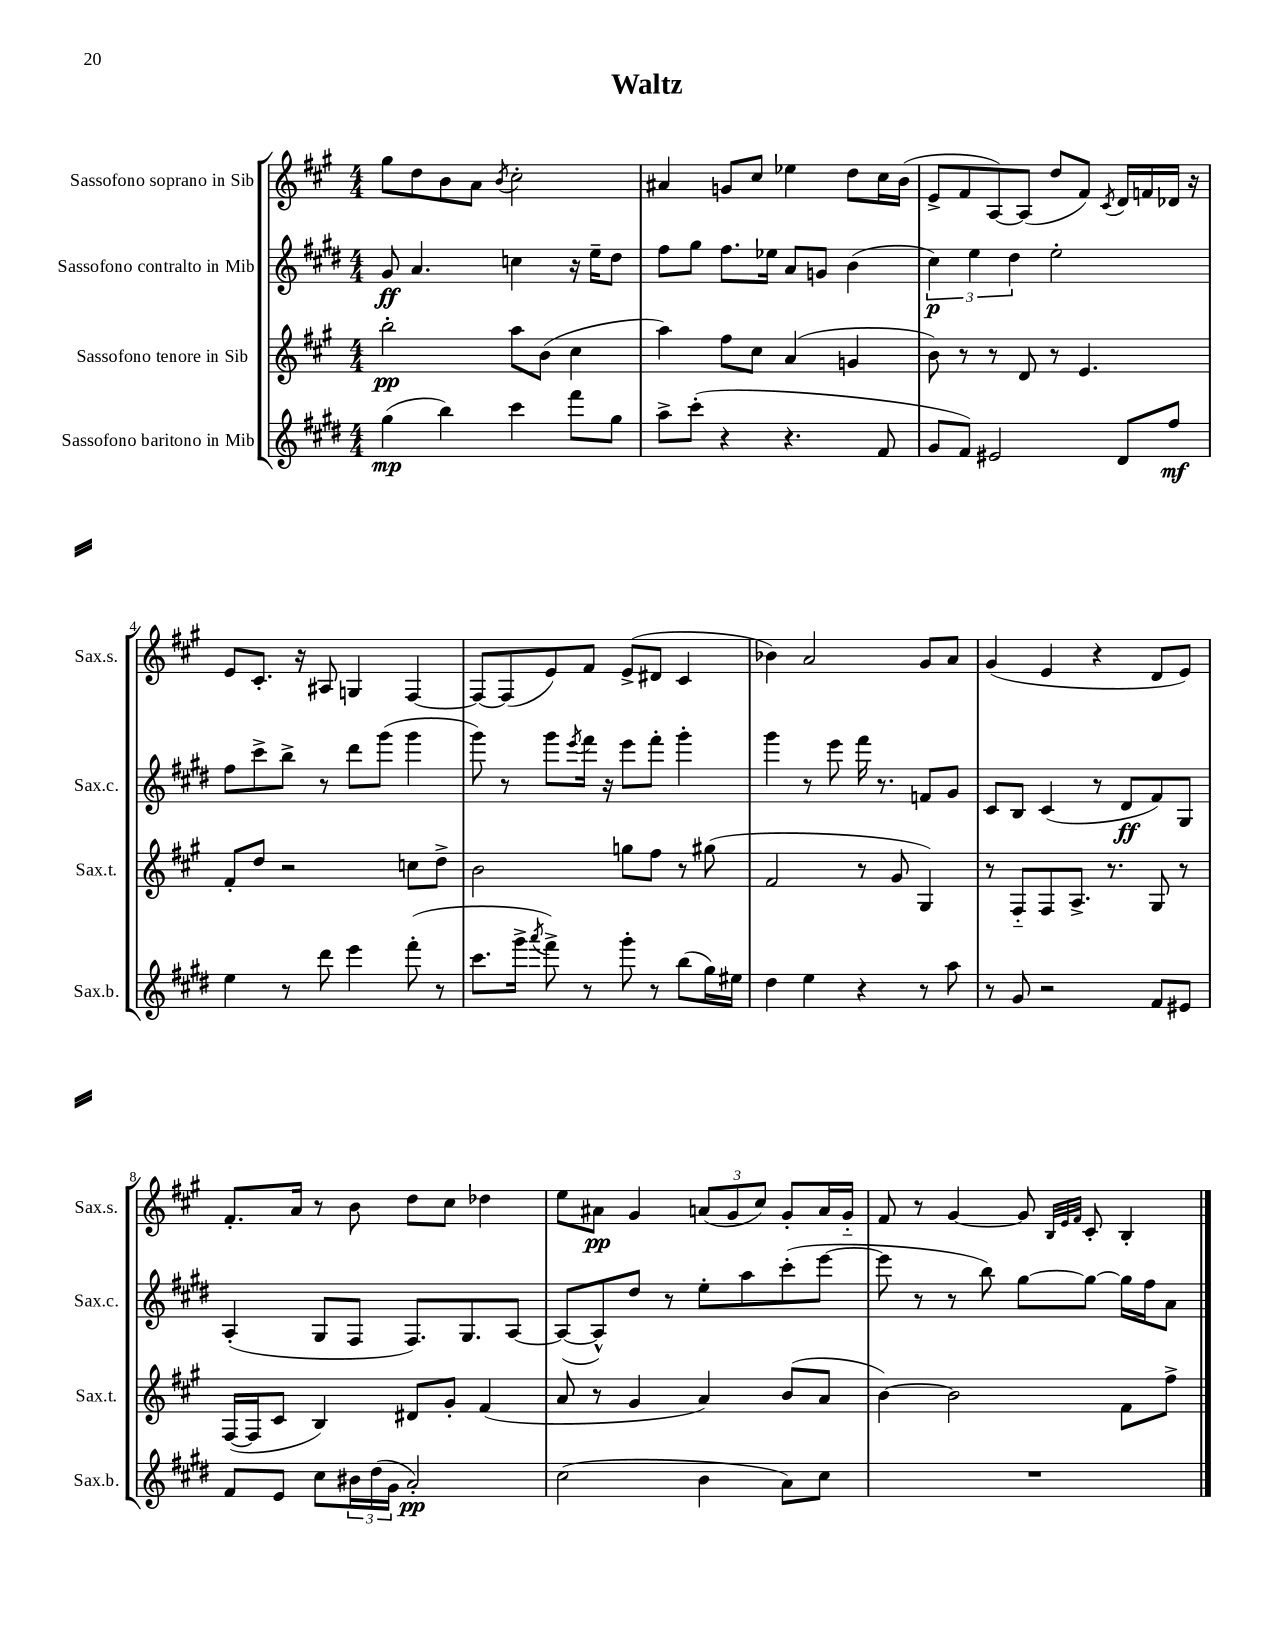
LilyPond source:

\header { title = "Waltz" }
<<
\new StaffGroup <<
\new Staff = "s0" \with { instrumentName = "Sassofono soprano in Sib" shortInstrumentName = "Sax.s." } {
    \clef treble \key a \major \numericTimeSignature \time 4/4
    gis''8 d''8 b'8 a'8 \acciaccatura { b'8 } cis''2-. |
    ais'4 g'8 cis''8 ees''4 d''8 cis''16 b'16( |
    e'8-> fis'8 a8~) a8( d''8 fis'8) \acciaccatura { cis'8 } d'16 f'16 des'16 r16 |
    e'8 cis'8.-. r16 ais8 g4 fis4~ |
    fis8~ fis8( e'8) fis'8 e'8->( dis'8 cis'4 |
    bes'4) a'2 gis'8 a'8 |
    gis'4( e'4 r4 d'8 e'8) |
    fis'8.-. a'16 r8 b'8 d''8 cis''8 des''4 |
    e''8 ais'8\pp gis'4 \tuplet 3/2 { a'8( gis'8 cis''8) } gis'8-. a'16 gis'16-_ |
    fis'8 r8 gis'4~ gis'8 \grace { b32 e'32 fis'32 } cis'8-. b4-. \bar "|." |
}
\new Staff = "s1" \with { instrumentName = "Sassofono contralto in Mib" shortInstrumentName = "Sax.c." } {
    \clef treble \key e \major \numericTimeSignature \time 4/4
    gis'8\ff a'4. c''4 r16 e''16-- dis''8 |
    fis''8 gis''8 fis''8. ees''16 a'8 g'8 b'4( |
    \tuplet 3/2 { cis''4\p) e''4 dis''4 } e''2-. |
    fis''8 cis'''8-> b''8-> r8 dis'''8 gis'''8( gis'''4 |
    gis'''8) r8 gis'''8 \acciaccatura { e'''8 } fis'''16 r16 e'''8 fis'''8-. gis'''4-. |
    gis'''4 r8 e'''8 fis'''16 r8. f'8 gis'8 |
    cis'8 b8 cis'4( r8 dis'8\ff fis'8) gis8 |
    a4-.( gis8 fis8 fis8.) gis8. a8~ |
    a8~( a8-^) dis''8 r8 e''8-. a''8 cis'''8-.( e'''8~ |
    e'''8 r8 r8 b''8) gis''8~ gis''8~ gis''16 fis''16 a'8 \bar "|." |
}
\new Staff = "s2" \with { instrumentName = "Sassofono tenore in Sib" shortInstrumentName = "Sax.t." } {
    \clef treble \key a \major \numericTimeSignature \time 4/4
    b''2-.\pp a''8 b'8( cis''4 |
    a''4) fis''8 cis''8 a'4( g'4 |
    b'8) r8 r8 d'8 r8 e'4. |
    fis'8-. d''8 r2 c''8 d''8-> |
    b'2 g''8 fis''8 r8 gis''8( |
    fis'2 r8 gis'8 gis4) |
    r8 fis8-_ fis8 a8.-> r8. gis8 r8 |
    fis16~( fis16 cis'8 b4) dis'8 gis'8-. fis'4( |
    a'8 r8 gis'4 a'4) b'8( a'8 |
    b'4~) b'2 fis'8 fis''8-> \bar "|." |
}
\new Staff = "s3" \with { instrumentName = "Sassofono baritono in Mib" shortInstrumentName = "Sax.b." } {
    \clef treble \key e \major \numericTimeSignature \time 4/4
    gis''4\mp( b''4) cis'''4 fis'''8 gis''8 |
    a''8-> cis'''8-.( r4 r4. fis'8 |
    gis'8 fis'8) eis'2 dis'8 fis''8\mf |
    e''4 r8 dis'''8 e'''4 fis'''8-.( r8 |
    cis'''8. gis'''16-> \acciaccatura { a'''8 } fis'''8->) r8 gis'''8-. r8 b''8( gis''16) eis''16 |
    dis''4 e''4 r4 r8 a''8 |
    r8 gis'8 r2 fis'8 eis'8 |
    fis'8 e'8 cis''8 \tuplet 3/2 { bis'16 dis''16( gis'16 } a'2-.\pp) |
    cis''2( b'4 a'8) cis''8 |
    R1 \bar "|." |
}
>>
>>
